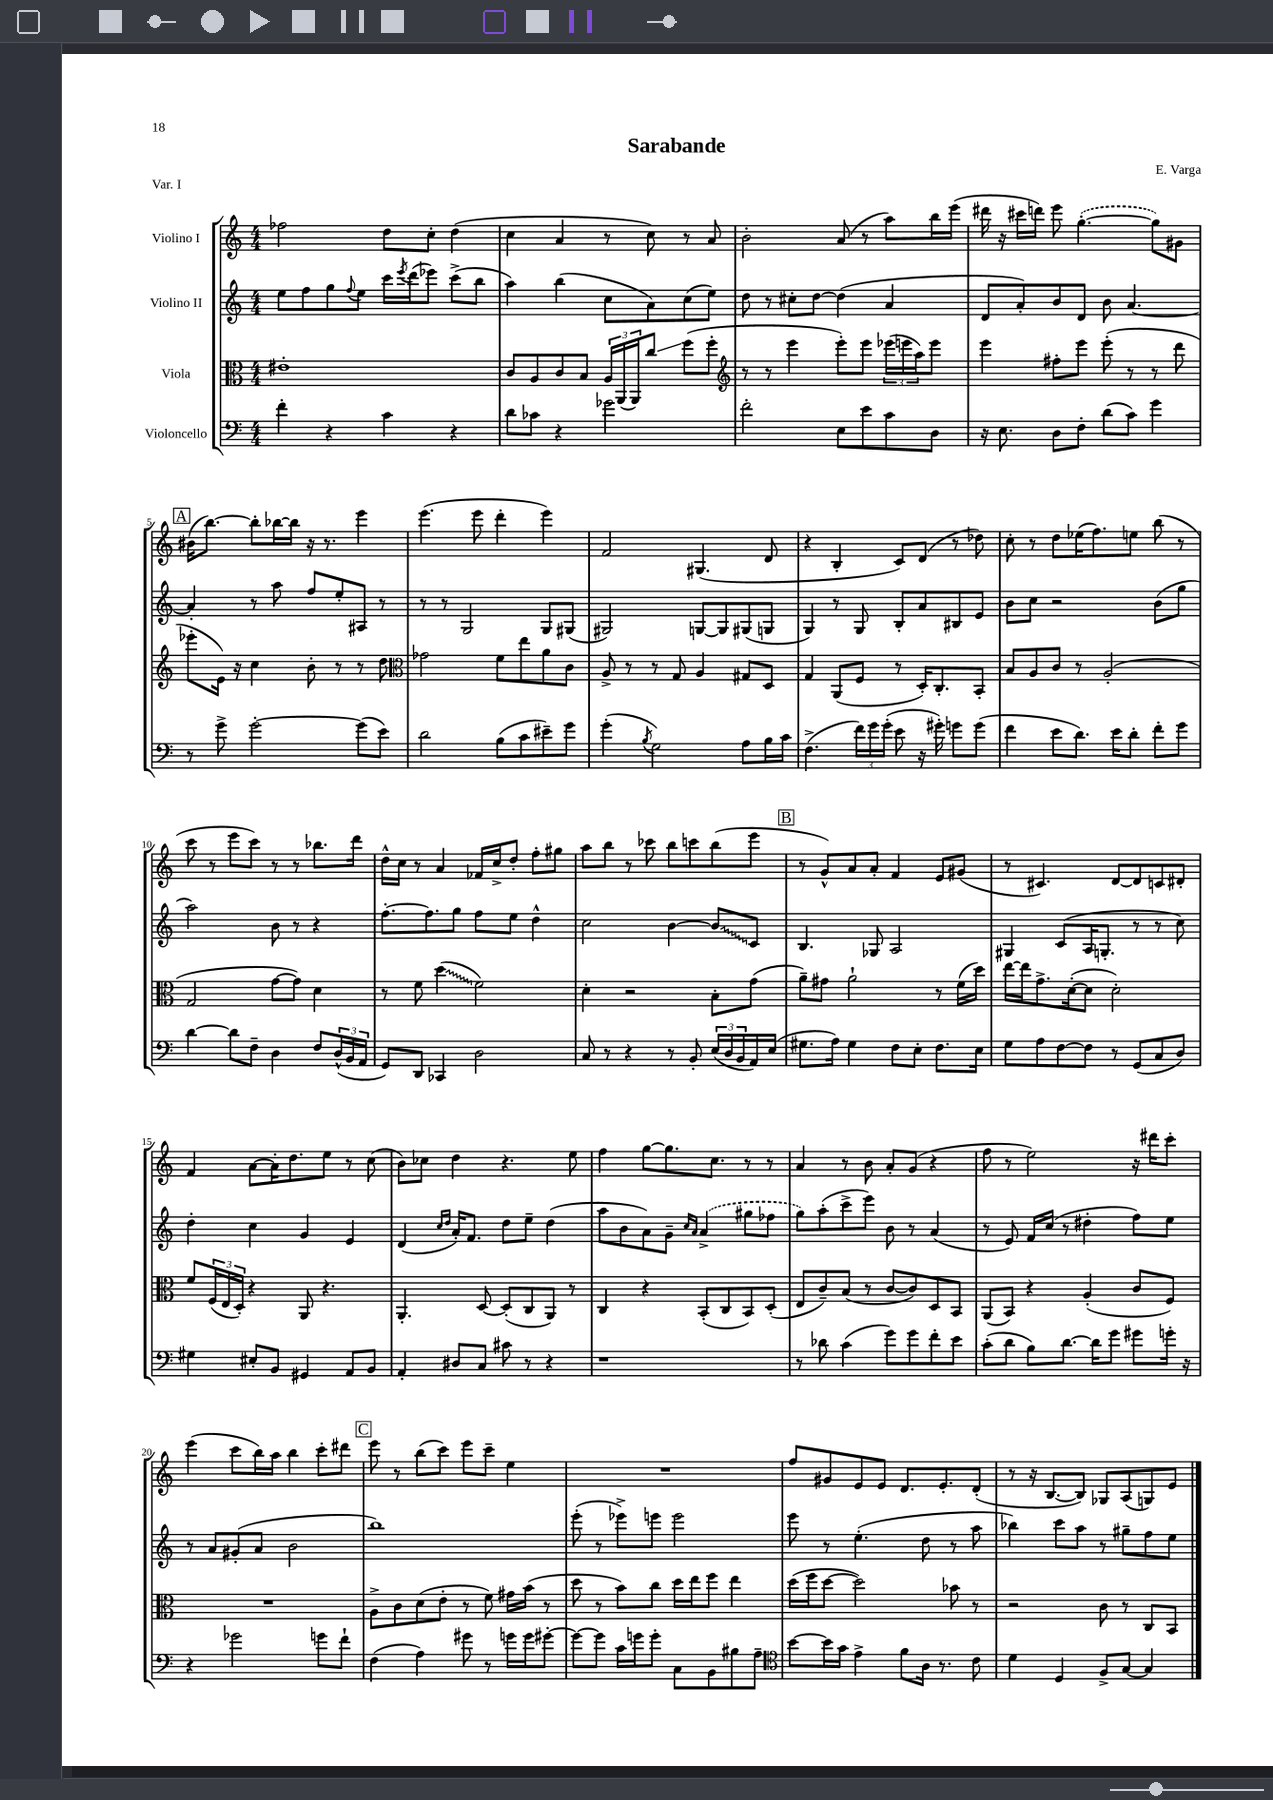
\header { title = "Sarabande" composer = "E. Varga" piece = "Var. I" }
<<
\new StaffGroup <<
\new Staff = "s0" \with { instrumentName = "Violino I" } {
    \clef treble \key c \major \numericTimeSignature \time 4/4
    fes''2 d''8 c''8-. d''4( |
    c''4 a'4 r8 c''8) r8 a'8 |
    b'2-. a'8( r8 a''8) b''16 e'''16( |
    dis'''16 r16 cis'''16 d'''16) e'''8 \once \slurDashed g''4.~-.( g''8) gis'8 |
    \mark \markup { \box "A" } bis'16( b''8.~) b''8-. bes''16~ bes''16 r16 r8. e'''4 |
    e'''4.( e'''8 d'''4-. e'''4) |
    f'2 gis4.( d'8 |
    r4 b4-. c'8) d'8( r8 des''8) |
    c''8-. r8 d''8 ees''16( f''8.) e''8 b''8( r8 |
    c'''8 r8 e'''8 c'''8) r8 r8 bes''8. d'''16 |
    d''16-^ c''16 r8 a'4 fes'16 c''16-> d''8-. f''8-. gis''8 |
    a''8 b''8 r8 ces'''8 b''8 c'''8 b''8( e'''8 |
    \mark \markup { \box "B" } r8 g'8-^) a'8 a'8-. f'4 e'8 gis'8( |
    r8 cis'4.) d'8~ d'8 c'8 dis'8-. |
    f'4 a'8~ a'16-. d''8. e''8 r8 c''8( |
    b'8) ces''8 d''4 r4. e''8 |
    f''4 g''8~ g''8. c''8. r8 r8 |
    a'4 r8 b'8 a'8-. g'8( r4 |
    f''8 r8 e''2) r16 dis'''16 c'''8-. |
    e'''4( c'''8 b''16) a''16 b''4 c'''8-. dis'''8 |
    \mark \markup { \box "C" } e'''8 r8 b''8( c'''8) e'''8 c'''8-- e''4 |
    R1 |
    f''8 gis'8 e'8 e'8 d'8. e'8.-. d'8-.( |
    r8 r16 b8.~ b8) ges8 a8( g8) e'8 \bar "|." |
}
\new Staff = "s1" \with { instrumentName = "Violino II" } {
    \clef treble \key c \major \numericTimeSignature \time 4/4
    e''8 f''8 g''8 \appoggiatura { f''8 } e''8 c'''16 \acciaccatura { e'''8 } d'''16( ees'''8) c'''8->( b''8 |
    a''4) b''4( c''8 a'8) c''8( e''8) |
    d''8 r8 cis''8-. d''8~ d''4( a'4 |
    d'8 a'8-.) b'8 d'8 b'8 a'4.~ |
    \mark \markup { \box "A" } a'4-. r8 a''8 f''8 e''8-. ais8 r8 |
    r8 r8 g2 g8 gis8( |
    gis2) g8~ g8 gis8( g8 |
    g4) r8 g8 b8-. a'8 bis8 e'8 |
    b'8 c''8 r2 b'8( g''8 |
    a''2) b'8 r8 r4 |
    f''8.~-. f''8. g''8 f''8 e''8 d''4-^ |
    c''2 b'4~ \once \override Glissando.style = #'zigzag b'8\glissando c'8 |
    \mark \markup { \box "B" } b4. ges8 a2 |
    gis4 c'8( a16 g8.-. r8 r8 c''8) |
    d''4-. c''4 g'4 e'4 |
    d'4( \grace { c''16 d''16 } a'16-.) f'8. d''8 e''8-- d''4( |
    a''8 b'8 a'8) g'8-- \grace { c''16 a'16 } \once \slurDashed a'4->( gis''8 fes''8 |
    g''8) a''8-.( c'''8-> e'''8) b'8 r8 a'4( |
    r8 e'8) f'16 c''16( r8 dis''4-. f''8) e''8 |
    r8 a'8 gis'8-.( a'8 b'2 |
    \mark \markup { \box "C" } b''1) |
    e'''8-.( r8 ees'''8->) e'''8 e'''2 |
    e'''8 r8 e''4.-.( d''8 r8 a''8 |
    bes''4) c'''8 a''8 r8 gis''8-- f''8 e''8 \bar "|." |
}
\new Staff = "s2" \with { instrumentName = "Viola" } {
    \clef alto \key c \major \numericTimeSignature \time 4/4
    eis'1-. |
    c'8 a8 c'8 b8 \tuplet 3/2 { a16 a,16( a,16) } c''8\glissando f''8( f''8-. |
    \clef treble r8 r8 e'''4 e'''8-.) e'''8 \tuplet 3/2 { ees'''16( e'''16 a''16) } e'''8 |
    e'''4 fis''8-. e'''8 e'''8-.( r8 r8 d'''8 |
    \mark \markup { \box "A" } ees'''8-. e'16) r16 c''4 b'8-. r8 r8 d''8 |
    \clef alto ges'2 f'8 e''8 a'8 c'8 |
    a8-> r8 r8 g8 a4 gis8 d8 |
    g4 a,8( f8 r8 d16-.) c8.-. b,8-. |
    b8 a8 c'8 r8 a2-.( |
    g2 g'8~ g'8) d'4 |
    r8 f'8 \once \override Glissando.style = #'zigzag d''4\glissando( f'2) |
    d'4-. r2 b8-. g'8( |
    \mark \markup { \box "B" } a'8--) gis'8 a'2-! r8 f'16( d''16) |
    e''16~ e''16 g'8.-> d'16~-.( d'8 d'2-.) |
    f'8 \tuplet 3/2 { f16( e16 d16-.) } r4 a,8 r4. |
    a,4.-. d8~ d8-.( c8 a,8) r8 |
    c4 r4 b,8-.( c8 b,8) d8-.( |
    e8 c'8--) b8( r8 c'8~ c'8) d8 b,8 |
    a,8( b,8) r4 a4-.( c'8 f8) |
    R1 |
    \mark \markup { \box "C" } a8-> c'8 d'8( e'8-. r8 f'8) gis'16 b'16( r8 |
    d''8 r8 b'8) c''8 d''16 e''16 f''8 e''4 |
    d''16( f''16 d''8~ d''2) bes'8 r8 |
    r2 c'8 r8 c8 b,8 \bar "|." |
}
\new Staff = "s3" \with { instrumentName = "Violoncello" } {
    \clef bass \key c \major \numericTimeSignature \time 4/4
    f'4-. r4 c'4 r4 |
    d'8 ces'8 r4 ges'2 |
    f'2-. e8 e'8 c'8 d8 |
    r16 e8. d8 f8-. d'8( c'8) g'4 |
    \mark \markup { \box "A" } r8 g'8-> g'2~-. g'8( e'8) |
    d'2 b8( c'8 eis'8--) g'8 |
    g'4-.( \acciaccatura { b8 } g2) a8 b16 c'16 |
    f4.->( \tuplet 3/2 { f'16) g'16 g'16-.( } e'8 r16 gis'16-.) g'8 g'8( |
    f'4 e'8 d'8.) e'16 d'8-. f'8-. g'8 |
    d'4~ d'8 f8-- d4 f8 \tuplet 3/2 { d16-^( b,16 a,16 } |
    g,8) d,8 ces,4 d2 |
    c8 r8 r4 r8 b,8-. \tuplet 3/2 { e16( d16 b,16 } a,16) e16( |
    \mark \markup { \box "B" } gis8. a16) gis4 f8 e8-. f8. e16 |
    g8 a8 f8~ f8 r8 g,8( c8 d8) |
    gis4 eis8-. b,8 gis,4 a,8 b,8 |
    a,4-. dis8 c8 cis'8 r8 r4 |
    r1 |
    r8 des'8 c'4( g'8) g'8 f'8-. e'8 |
    c'8-.( d'8 b8) d'8.~ d'16 g'8 gis'8 g'16-. r16 |
    r4 ges'2 g'8 f'8-! |
    \mark \markup { \box "C" } f4( a4) gis'8 r8 g'16 g'16 gis'8~-. |
    gis'8~ gis'8 c'16 g'16 g'8-. c8 b,8 bis8 a8-- |
    \clef tenor b'8~ b'16 g'16 e'4-> f'8 a16 r8. c'8 |
    d'4 d4 f8-> g8~ g4 \bar "|." |
}
>>
>>
